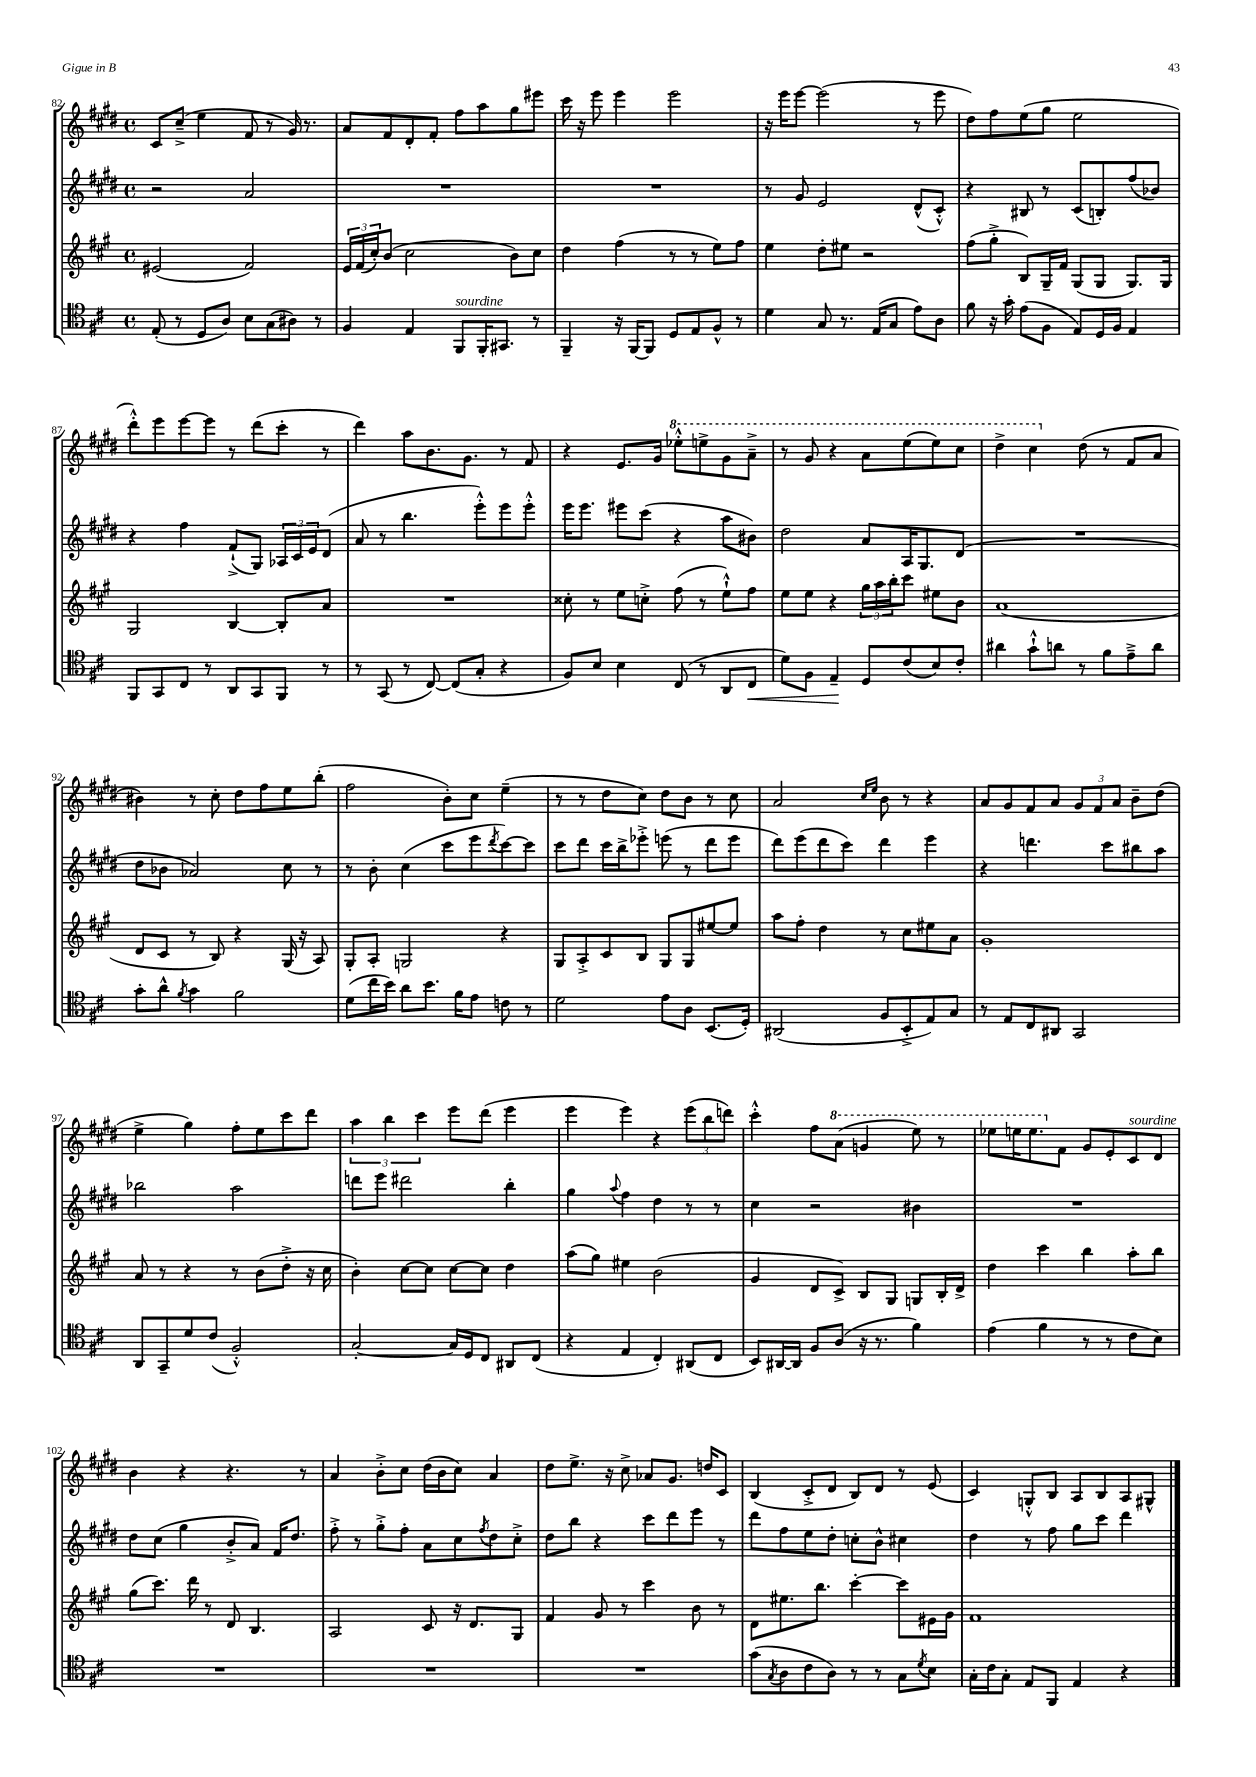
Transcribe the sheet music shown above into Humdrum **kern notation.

**kern	**kern	**kern	**kern
*staff4	*staff3	*staff2	*staff1
*clefC4	*clefG2	*clefG2	*clefG2
*k[f#c#]	*k[f#c#g#]	*k[f#c#g#d#]	*k[f#c#g#d#]
*M4/4	*M4/4	*M4/4	*M4/4
*met(c)	*met(c)	*met(c)	*met(c)
(8E'/	(2e#/	2r	8c#/L
8r	.	.	(8cc#~^/J
8D/L	.	.	4ee\
8A/J)	.	.	.
8B\L	2f#/)	2a/	8f#/
(8G\	.	.	8r
8A#\J)	.	.	16g#/)
.	.	.	8.r
8r	.	.	.
=	=	=	=
4F#/	24e/LL	1r	8a/L
.	(24f#/	.	.
.	24cc#'/J)	.	.
.	(8b/J	.	8f#/
4E/	2cc#\	.	8d#'/
.	.	.	8f#'/J
8FF#/L	.	.	8ff#\L
16FF#'/K	.	.	8aa\
8.GG#/J	.	.	.
.	8b\L)	.	8gg#\
8r	8cc#\J	.	8eee#\J
=	=	=	=
4FF#~/	4dd\	1r	16ccc#\
.	.	.	16r
.	.	.	8eee\
16r	(4ff#\	.	4eee\
[16FF#/LK	.	.	.
8FF#/]J	.	.	.
8D/L	8r	.	2eee\
8E/	8r	.	.
8F#^^/J	8ee\L)	.	.
8r	8ff#\J	.	.
=	=	=	=
4d\	4ee\	8r	16r
.	.	.	16eee\LK
.	.	8g#/	[8eee\J
8G/	8dd'\L	2e/	(2eee\]
8.r	8ee#\J	.	.
.	2r	.	.
(16E/LK	.	.	.
8G/J	.	.	.
8e\L)	.	(8d#^^/L	8r
8A\J	.	8c#'^^/J)	8eee\
=	=	=	=
8f#\	(8ff#\L	4r	8dd#\L)
16r	8gg#'^\J	.	8ff#\
16g'\	.	.	.
(8e\L	8B/L)	8B#/	(8ee\
8F#\J	16G#~/L	8r	8gg#\J
.	16f#/JJ	.	.
8E/L)	(8G#/L	(8c#/L	2ee\
16D/L	8G#/J	8B'/)	.
16F#/JJ	.	.	.
4E/	8.G#/L)	(8ff#/	.
.	.	8b-/J)	.
.	16G#/Jk	.	.
=	=	=	=
8FF#/L	2G#/	4r	8ddd#'^^\L)
8GG/	.	.	8eee\
8C#/J	.	4ff#\	[8eee\
8r	.	.	8eee\]J
8AA/L	[4B/	(8f#`^/L	8r
8GG/	.	8G#/J)	(8ddd#\L
8FF#/J	8B'/]L	24A-/LL	8ccc#'\J
.	.	24c#/	.
.	.	24e/J	.
8r	8a/J	(8d#/J	8r
=	=	=	=
8r	1r	8a/	4ddd#\)
(8GG/	.	8r	.
8r	.	4.bb\	8aa\L
[8C#/)	.	.	8.b\
(8C#/]L	.	.	.
.	.	.	8.g#\J
8G'/J	.	8eee'^^\L)	.
4r	.	8eee\	8r
.	.	8eee'^^\J	8f#/
=	=	=	=
8F#/L)	8cc##'\	16eee\LK	4r
.	.	8.eee\J	.
8B/J	8r	.	.
4B\	8ee\L	8eee#\L	8.e/L
.	8cc'^\J	(8ccc#\J	.
.	.	.	16g#/Jk
(8C#/	(8ff#\	4r	8eee-'^^\L
8r	8r	.	8eee^\
8AA/L	8ee`^^\L)	8aa\L	8gg#\
8C#/J	8ff#\J	8b#\J)	8aa~^\J
=	=	=	=
8d\L)	8ee\L	2dd#\	8r
8F#\J	8ee\J	.	8gg#/
4E~/	4r	.	4r
8D/L	24gg#\LL	8a/L	8aa\L
.	24aa\	.	.
.	24bb'\J	.	.
(8c#/	8ccc#\J	16A/K	(8eee\
.	.	8.G#/	.
8B/)	8ee#\L	.	8eee\)
8c#'/J	8b\J	(8d#/J	8ccc#\J
=	=	=	=
4a#\	(1a	1r	4ddd#^\
8g`^^\L	.	.	4ccc#\
8a\J	.	.	.
8r	.	.	(8dd#\
8f#\L	.	.	8r
8e~^\	.	.	8f#/L
8a\J	.	.	8a/J
=	=	=	=
8g'\L	8d/L	8dd#\L	4b#\)
8a^^\J	8c#/J	8b-\J	.
8qf#/	.	.	.
4g\	8r	2a-/)	8r
.	8B/)	.	8cc#'\
2f#\	4r	.	8dd#\L
.	.	.	8ff#\
.	(16G#/	8cc#\	8ee\
.	16r	.	.
.	8A/)	8r	(8bb'\J
=	=	=	=
(8d\L	8G#'/L	8r	2ff#\
16cc#\L	8A'/J	8b'\	.
16b\JJ)	.	.	.
8a\L	2G/	(4cc#\	.
8.b\J	.	.	.
.	.	8ccc#\L	8b'\L)
16f#\LK	.	.	.
8e\J	.	8eee\	8cc#\J
.	.	8qddd#/	.
8c\	4r	[8ccc#\)	(4ee~\
8r	.	8ccc#\]J	.
=	=	=	=
2d\	8G#/L	8ccc#\L	8r
.	8A'^/	8ddd#\J	8r
.	8c#/	16ccc#\LL	8dd#\L
.	.	16bb^\J	.
.	8B/J	8eee-'^\J	8cc#\J)
8e\L	8G#/L	(8eee\	8dd#\L
8A\J	8G#/	8r	8b\J
(8.BB/L	[8ee#/	8ddd#\L	8r
.	8ee#/]J	8eee\J	8cc#\
16D'/Jk)	.	.	.
=	=	=	=
(2AA#/	8aa\L	8ddd#\L)	2a/
.	8ff#'\J	(8eee\	.
.	4dd\	8ddd#\	.
.	.	8ccc#\J)	.
.	.	.	16qqcc#/LL
.	.	.	16qqee/JJ
8F#/L	8r	4ddd#\	8b\
8BB'^/	8cc#\L	.	8r
8E/)	8ee#\	4eee\	4r
8G/J	8a\J	.	.
=	=	=	=
8r	1g#'	4r	8a/L
8E/L	.	.	8g#/
8C#/	.	4.ddd\	8f#/
8AA#/J	.	.	8a/J
2GG/	.	.	12g#/L
.	.	.	12f#/
.	.	8ccc#\L	.
.	.	.	12a/J
.	.	8bb#\	8b~\L
.	.	8aa\J	(8dd#\J
=	=	=	=
8AA/L	8a/	2bb-\	4ee^\
8GG~/	8r	.	.
8d/	4r	.	4gg#\)
(8c#/J	.	.	.
2F#'^^/)	8r	2aa\	8ff#'\L
.	(8b\L	.	8ee\
.	8dd'^\J	.	8ccc#\
.	16r	.	8ddd#\J
.	16cc#\	.	.
=	=	=	=
[2G'/	4b'\)	8ddd\L	6aa\
.	.	8eee\J	.
.	.	.	6bb\
.	[8cc#\L	2ddd#\	.
.	.	.	6ccc#\
.	8cc#\]J	.	.
16G/]LL	[8cc#\L	.	8eee\L
16D/J	.	.	.
8C#/J	8cc#\]J	.	(8ddd#\J
8AA#/L	4dd\	4bb'\	4eee\
(8C#/J	.	.	.
=	=	=	=
4r	(8aa\L	4gg#\	4eee\
.	8gg#\J)	.	.
.	.	8qqaa/	.
4E/	4ee#\	4ff#\	4eee\)
4C#'/)	(2b\	4dd#\	4r
(8AA#/L	.	8r	(12eee\L
.	.	.	12bb\
8C#/J	.	8r	.
.	.	.	12ddd\J)
=	=	=	=
8BB/L)	4g#/	4cc#\	4ccc#'^^\
[16AA#/L	.	.	.
16AA#/]JJ	.	.	.
8F#/L	8d/L	2r	8ff#\L
(8A/J	8c#^/J)	.	(8aa\J
16r	8B/L	.	4gg/
8.r	.	.	.
.	8G#/J	.	.
4f#\)	8G/L	4b#\	8eee\)
.	16B'/L	.	8r
.	16d^/JJ	.	.
=	=	=	=
(4e\	4dd\	1r	8eee-\L
.	.	.	16eee\K
.	.	.	8.eee\
4f#\	4ccc#\	.	.
.	.	.	8f#\J
8r	4bb\	.	8g#/L
8r	.	.	8e'/
8c#\L	8aa'\L	.	8c#/
8B\J)	8bb\J	.	8d#/J
=	=	=	=
1r	(8gg#\L	8dd#\L	4b\
.	8.ccc#\J)	(8cc#\J	.
.	.	4gg#\	4r
.	16ddd\	.	.
.	8r	.	.
.	8d/	8b'^/L	4.r
.	4.B/	8a/J)	.
.	.	16f#/LK	.
.	.	8.dd#/J	.
.	.	.	8r
=	=	=	=
1r	2A/	8ff#'^\	4a/
.	.	8r	.
.	.	8gg#'^\L	8b'^\L
.	.	8ff#'\J	8cc#\J
.	8c#/	8a\L	(16dd#\LL
.	.	.	16b\J
.	16r	8cc#\	8cc#\J)
.	8.d/L	.	.
.	.	8qff#/	.
.	.	8dd#\	4a/
.	8G#/J	8cc#'^\J	.
=	=	=	=
1r	4f#/	8dd#\L	8dd#\L
.	.	8bb\J	8.ee^\J
.	8g#/	4r	.
.	.	.	16r
.	8r	.	8cc#^\
.	4ccc#\	8ccc#\L	8a-/L
.	.	8ddd#\	8.g#/J
.	8b\	8eee\J	.
.	.	.	16dd/LK
.	8r	8r	8c#/J
=	=	=	=
(8g\L	8d\L	8ddd#\L	(4B/
8qG/	.	.	.
8A\	8.ee#\	8ff#\	.
8c#\	.	8ee\	8c#'^/L
.	8.bb\J	.	.
8A\J)	.	8dd#'\J	8d#/J
8r	[4ccc#'\	8cc'\L	8B/L)
8r	.	8b^^\J	8d#/J
8G\L	8ccc#\]L	4cc#\	8r
8qd/	.	.	.
8B\J	16e#\L	.	(8e/
.	16g#\JJ	.	.
=	=	=	=
16G'\LL	1f#	4dd#\	4c#/)
16c#\J	.	.	.
8G'\J	.	.	.
8E/L	.	8r	8G'^^/L
8FF#/J	.	8ff#\	8B/J
4E/	.	8gg#\L	8A/L
.	.	8ccc#\J	8B/
4r	.	4ddd#\	8A/
.	.	.	8G#^^/J
==	==	==	==
*-	*-	*-	*-
